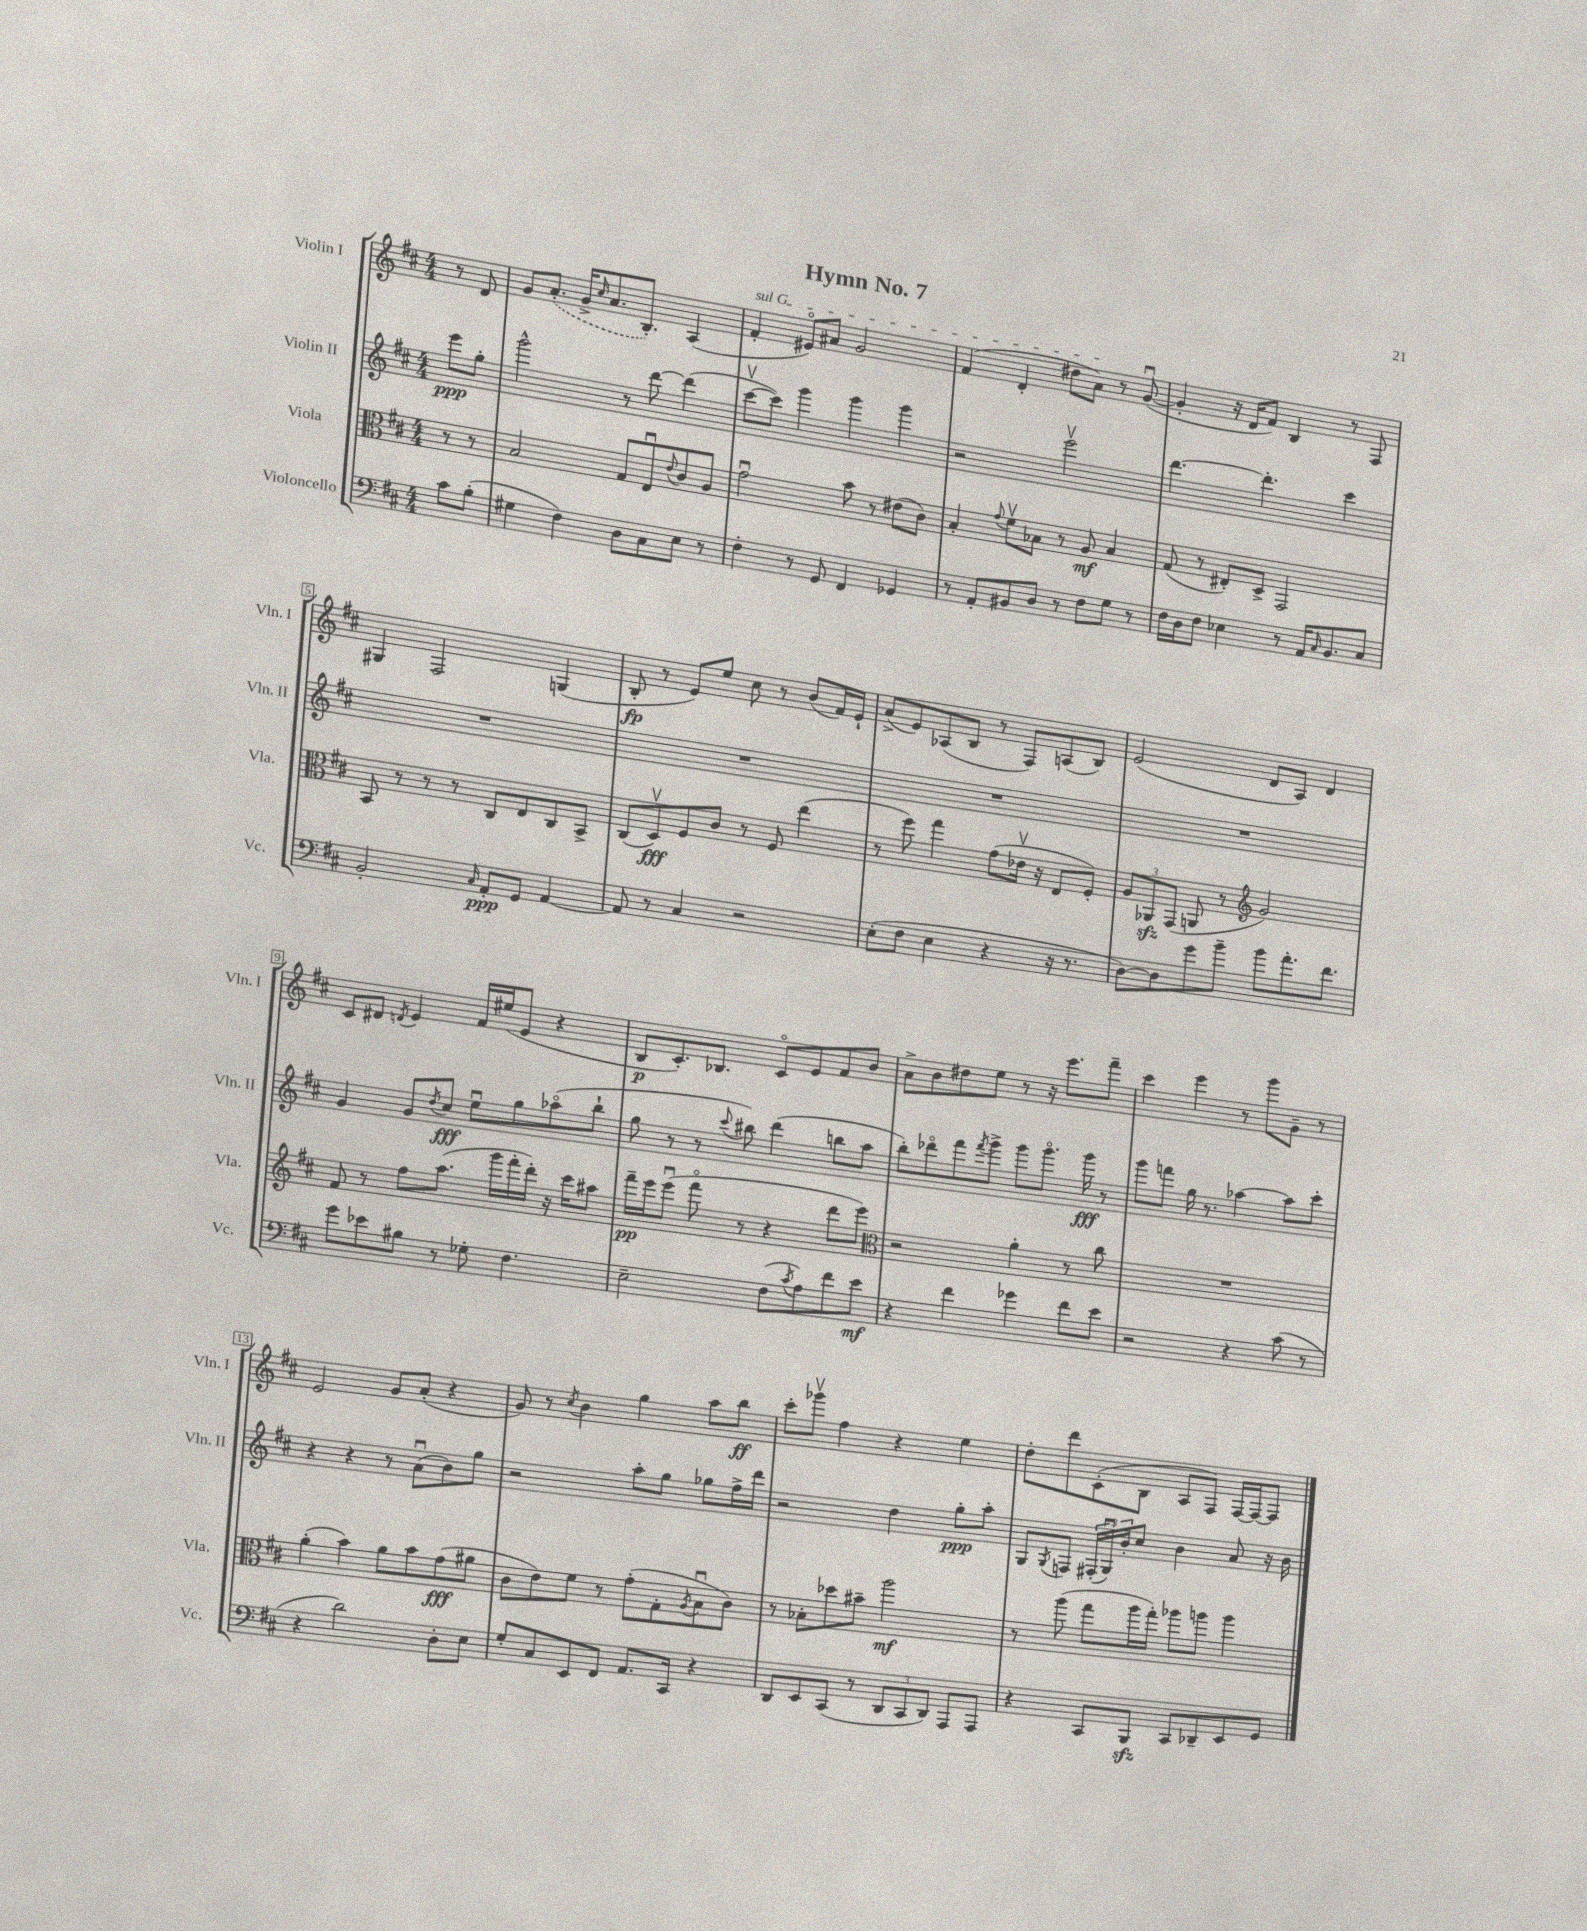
\header { title = "Hymn No. 7" }
<<
\new StaffGroup <<
\new Staff = "s0" \with { instrumentName = "Violin I" shortInstrumentName = "Vln. I" } {
    \clef treble \key d \major \numericTimeSignature \time 4/4 \partial 4
    r8 d'8 |
    g'8 \once \slurDashed a'8.-.( g'16-> \grace { cis''16 } a'8. b8.-.) a4( |
    \once \override TextSpanner.bound-details.left.text = \markup { \italic "sul G" } fis'4-.\startTextSpan eis'8\flageolet) ais'8 g'2 |
    fis'4( d'4-. dis''8 a'8\stopTextSpan) r8 g'8~\downbow( |
    g'4-. r16 d'16 fis'8) b4 r8 fis8 |
    gis4 fis2 g4( |
    b8-.\fp r8 e'8) e''8 cis''8 r8 b'8( fis'16) e'16-! |
    a'8->( e'8) aes8( b8 r8 fis8) a8( b8) |
    e'2( d'8 a8) d'4 |
    cis'8 dis'8 \acciaccatura { d'8 } e'4 fis'16 eis''16( e'8 r4 |
    b8\p cis'8.-.) bes8. cis'8\flageolet e'8 fis'8 b'8 |
    a'8-> b'8 dis''8 e''8 r8 r16 e'''8. fis'''8-- |
    cis'''4 e'''4 r8 g'''8 g'8-- r8 |
    e'2 g'8 a'8-.( r4 |
    g'8) r8 \acciaccatura { cis''8 } b'4 g''4 a''8 b''8\ff |
    cis'''8-. ges'''8\upbow fis''4 r4 e''4 |
    d''8-. d'''8 cis'8-.( b8 a8 fis8) fis16~ fis16~ fis8 \bar "|." |
}
\new Staff = "s1" \with { instrumentName = "Violin II" shortInstrumentName = "Vln. II" } {
    \clef treble \key d \major \numericTimeSignature \time 4/4 \partial 4
    e'''8\ppp g''8-. |
    g'''2-^ r8 d'''8~ d'''4( |
    cis'''8~\upbow cis'''8) g'''4 g'''4 g'''4 |
    r2 e'''2\upbow |
    d'''4.~ d'''4.-. cis'''4 |
    R1 |
    R1 |
    R1 |
    R1 |
    g'4 g'8 \acciaccatura { d''8 } cis''8\fff e''8\downbow g''8 aes''8\flageolet( b''8-! |
    g''8 r8 r8 \appoggiatura { cis'''8 } bis''8) d'''4( b''8 a''8 |
    b''8-.) des'''8\flageolet fis'''8 \acciaccatura { fis'''8 } g'''8-> g'''8 g'''8.\flageolet g'''16\fff r8 |
    g'''8 f'''8 g''16 r8. aes''4~ aes''8 cis'''8-. |
    r4 r4 r8 a'8\downbow( b'8) g''8 |
    r2 a''8-. g''8 ges''8 fis''16-> d'''16 |
    r2 d''4 g''8-.\ppp a''8-. |
    g8 \acciaccatura { g8 } f8 \tuplet 3/2 { fis16-.( g16\downbow) b'16-. } cis''8 b'4 a'8 r16 b'16 \bar "|." |
}
\new Staff = "s2" \with { instrumentName = "Viola" shortInstrumentName = "Vla." } {
    \clef alto \key d \major \numericTimeSignature \time 4/4 \partial 4
    r8 r8 |
    b2 g8 e8\downbow \appoggiatura { e'8 } cis'8 a8 |
    g'2\downbow b'8 r8 eis'8( cis'8) |
    b4-. \appoggiatura { g'8 } fis'8\upbow bes8 r8 a8\mf bes4 |
    g8( r8 eis8-.) d8-> g,2 |
    b,8 r8 r8 r8 cis8 e8 cis8 b,8-> |
    cis8( d8\upbow\fff) fis8 cis'8 r8 fis8 e''4( |
    r8 fis''8) g''4 g'8( ees'16\upbow r16 e8 fis8-.) |
    \tuplet 3/2 { a8 aes,8\sfz g,8( } a,8 r8 \clef treble g'2) |
    fis'8 r8 fis''8 a''8.( g'''16 fis'''16-. d'''16-.) r16 cis'''16 ais''8 |
    fis'''16--\pp e'''16 e'''8\downbow( fis'''8\flageolet r8 r4 d'''8 e'''8) |
    \clef alto r2 a'4-. r8 cis''8 |
    R1 |
    a'4-.( b'4) a'8 b'8 g'8\fff( ais'8 |
    cis'8 e'8) fis'8 r8 g'8-.( g8-. \acciaccatura { a8 } b8\downbow cis'8) |
    r8 bes8-. des''8 bis'8-- a''2\mf |
    r8 a''8( g''8 a''16 g''16-.) aes''8 a''8 a''4 \bar "|." |
}
\new Staff = "s3" \with { instrumentName = "Violoncello" shortInstrumentName = "Vc." } {
    \clef bass \key d \major \numericTimeSignature \time 4/4 \partial 4
    cis'8 b8-.( |
    gis4 fis4) d8 cis8 e8 r8 |
    fis4-. r8 g,8 fis,4 ges,4 |
    r8 a,8-. bis,8 d8 r8 fis8 g8 r8 |
    fis16 d16 fis8 ees4 r8 a,16 \grace { cis16 } b,8. cis8 |
    b,2-. \grace { cis16 } a,8-.\ppp g,8 a,4~ |
    a,8 r8 cis4 r2 |
    e8-.( fis8 e4 r4 r16 r8. |
    d8~) d8 g'8 b'8-- b'8 a'8.-. fis'8. |
    g'8 ees'8 bis8 r8 ges8-. fis4. |
    e2-- fis8( \acciaccatura { cis'8 } a8) fis'8 e'8\mf |
    r4 fis'4 ges'4 fis'8 e'8 |
    r2 r4 cis'8( r8 |
    r4 d'2) d8-. e8 |
    g8-. cis8 e,8 fis,8 a,8. cis,16 r4 |
    d,8 e,8 cis,8( r8 \tuplet 3/2 { d,8 cis,8 d,8) } a,,8 a,,8 |
    r4 cis,8 b,,8\sfz cis,8 des,8-- e,8 g,8 \bar "|." |
}
>>
>>
\layout { \context { \Score \override BarNumber.stencil = #(make-stencil-boxer 0.1 0.3 ly:text-interface::print) } }
